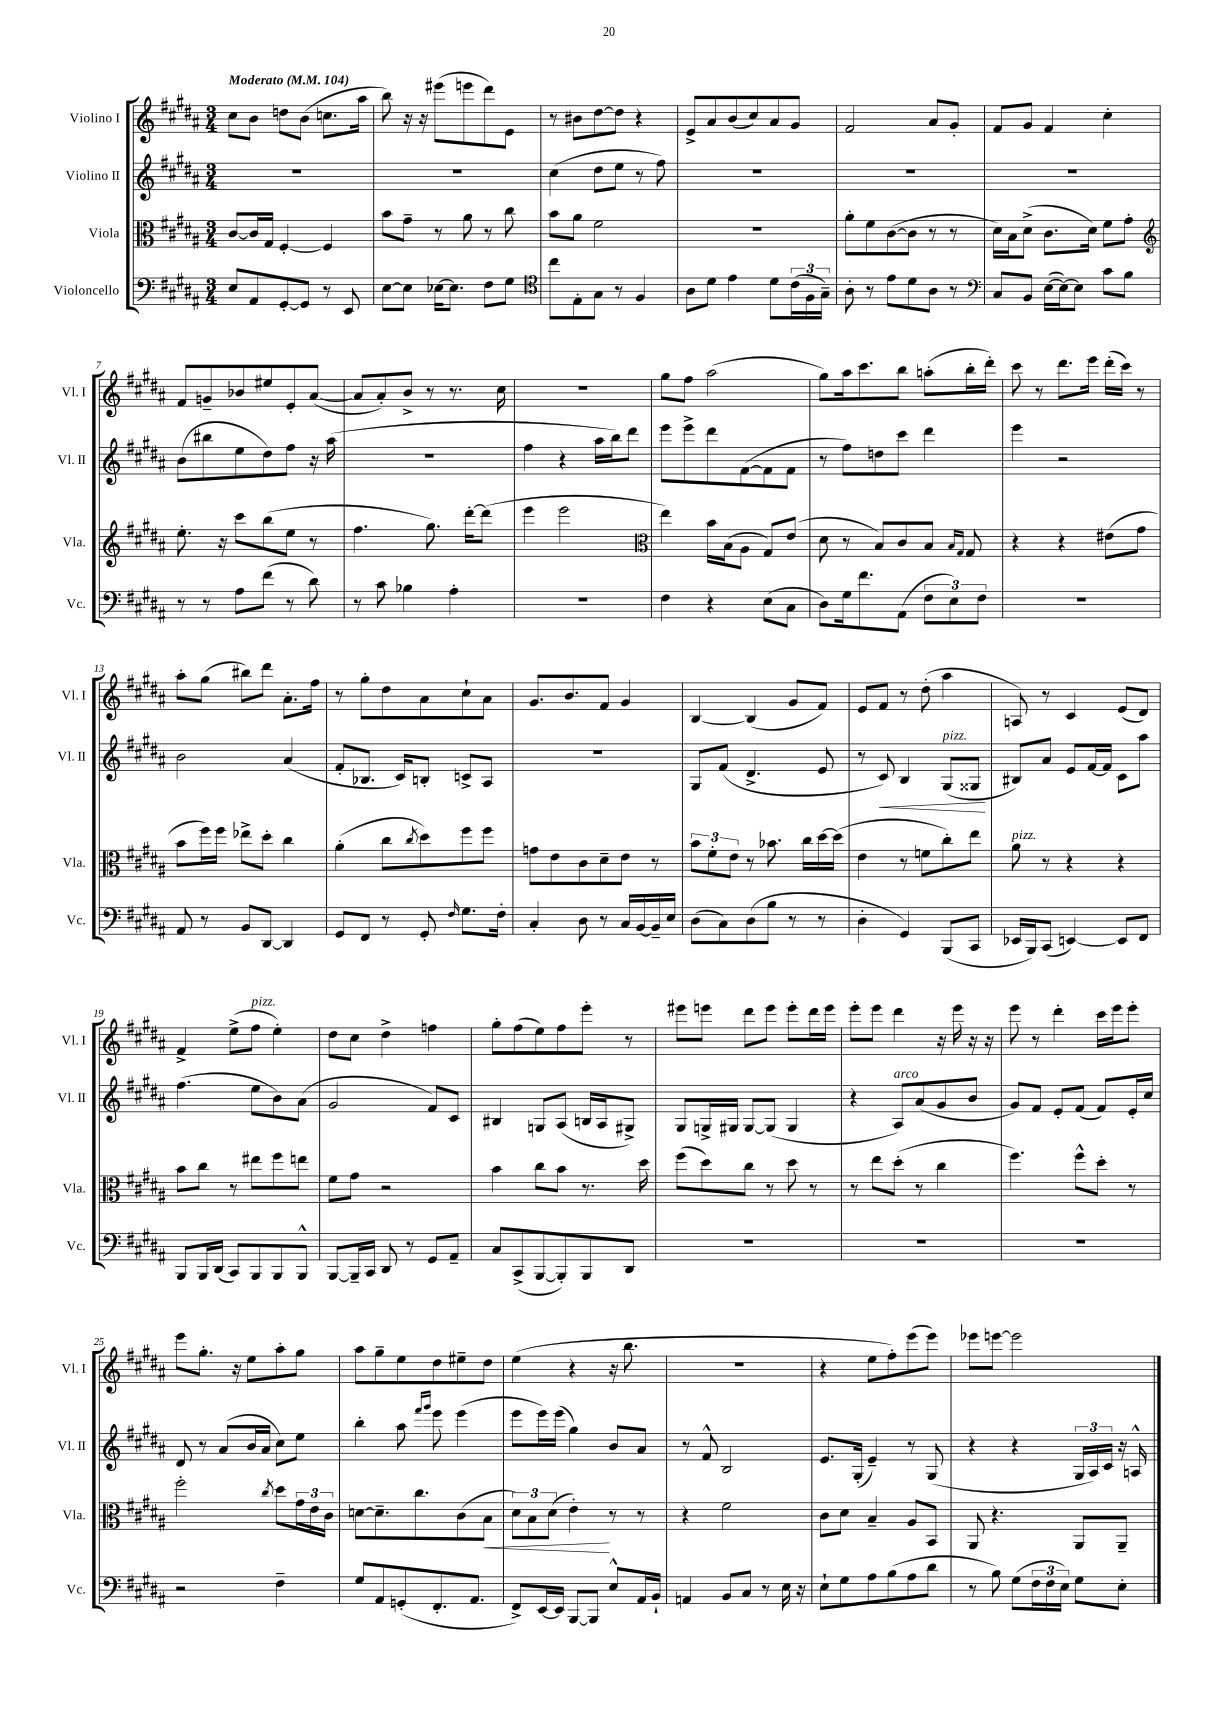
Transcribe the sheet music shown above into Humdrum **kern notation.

**kern	**kern	**kern	**kern
*staff4	*staff3	*staff2	*staff1
*clefF4	*clefC3	*clefG2	*clefG2
*k[f#c#g#d#a#]	*k[f#c#g#d#a#]	*k[f#c#g#d#a#]	*k[f#c#g#d#a#]
*M3/4	*M3/4	*M3/4	*M3/4
*MM104	*MM104	*MM104	*MM104
8E/L	[8c#/L	2.r	8cc#\L
8AA#/	16c#/]L	.	8b\J
.	16G#/JJ	.	.
[8GG#'/	[4F#'/	.	8dd\L
8GG#/]J	.	.	(8b\J
8r	4F#/]	.	8.cc\L
8EE/	.	.	.
.	.	.	16aa#\Jk
=	=	=	=
[8E\L	8b\L	2.r	8bb\)
8E\]J	8g#~\J	.	16r
.	.	.	16r
[16E-\LK	8r	.	(8eee#\L
8.E-\]J	.	.	.
.	8a#\	.	8eee\
8F#\L	8r	.	8ddd#\)
8G#\J	8cc#\	.	8e\J
=	=	=	=
*clefC4	*	*	*
8cc#\L	8b\L	(4cc#\	8r
8E'\	8a#\J	.	8b#\L
8G#\J	2f#\	8dd#\L	[8dd#\
8r	.	8ee\J	8dd#\]J
4F#/	.	8r	4r
.	.	8ff#\)	.
=	=	=	=
8A#\L	2.r	2.r	8e^/L
8d#\J	.	.	8a#/
4e\	.	.	(8b/
.	.	.	8cc#/)
8d#\L	.	.	8a#/
(24c#\L	.	.	8g#/J
24F#\	.	.	.
24G#~\JJ)	.	.	.
=	=	=	=
8A#'\	8a#'\L	2.r	2f#/
8r	8f#\	.	.
8e\L	([8c#\	.	.
8d#\	8c#\]J	.	.
8A#\J	8r	.	8a#/L
8r	8r	.	8g#'/J
=	=	=	=
*clefF4	*	*	*
8C#/L	16d#\LL)	2.r	8f#/L
.	16B\J	.	.
8BB/J	(8d#^\J	.	8g#/J
([16E\LL	8.c#\L	.	4f#/
16E\_J)	.	.	.
8E\]J	.	.	.
.	16d#\Jk)	.	.
8c#\L	8f#\L	.	4cc#'\
8B\J	8g#'\J	.	.
=	=	=	=
*	*clefG2	*	*
8r	8.ee'\	(8b\L	8f#/L
8r	.	8bb#\	8g~/
.	16r	.	.
8A#\L	8ccc#\L	8ee\	8b-/
(8f#\J	(8bb\	8dd#\)	8ee#/
8r	8ee\J	8ff#\J	8e'/
8d#\)	8r	16r	([8a#/J
.	.	(16aa#\	.
=	=	=	=
8r	4.ff#\	2.r	8a#/]L
8c#\	.	.	8a#'/)
4B-\	.	.	8b^/J
.	8.gg#\)	.	8r
4A#'\	.	.	8.r
.	[16ddd#'\LK	.	.
.	(8ddd#\]J	.	.
.	.	.	16cc#\
=	=	=	=
2.r	4eee\	4ff#\	2.r
.	2eee\	4r	.
.	.	16aa#\LL	.
.	.	16bb\J)	.
.	.	8ddd#\J	.
=	=	=	=
*	*clefC3	*	*
4F#\	4ee\)	8eee\L	8gg#\L
.	.	8eee^\	8ff#\J
4r	16b\LL	8ddd#\	(2aa#\
.	(16B\J	.	.
.	8A#\J	([8f#\	.
(8E\L	8G#/L)	8f#\]	.
8C#\J	(8e/J	8f#\J	.
=	=	=	=
8D#\L)	8d#\	8r	8gg#\L)
16G#\k	8r	8ff#\L)	16aa#\k
8.f#\	.	.	8.ccc#\
.	8B/L)	8dd\	.
(8AA#\J	8c#/	8ccc#\J	8bb\J
12F#\L	8B/J	4ddd#\	(8aa'\L
12E\)	.	.	.
.	16qqB/LL	.	.
.	16qqG#/JJ	.	.
.	8G#/	.	16bb'\L
12F#\J	.	.	.
.	.	.	16ddd#'\JJ)
=	=	=	=
2.r	4r	4eee\	8ccc#\
.	.	.	8r
.	4r	2r	8.ddd#\L
.	.	.	16eee\Jk
.	(8e#\L	.	(16ddd#'\LL
.	.	.	16ccc#\JJ)
.	8g#\J	.	8r
=	=	=	=
8AA#/	8b\L	2b\	8aa#'\L
8r	16ff#\L)	.	(8gg#\J
.	16ff#\JJ	.	.
8BB/L	8ee-^\L	.	8bb#\L)
[8DD#/J	8dd#'\J	.	8ddd#\J
4DD#/]	4cc#\	(4a#/	8.a#'\L
.	.	.	16ff#\Jk
=	=	=	=
8GG#/L	(4a#'\	8f#'/L	8r
8FF#/J	.	8.B-/J	8gg#'\L
8r	8cc#\L	.	8dd#\
.	.	16c#/LK)	.
.	8qcc#/	.	.
8GG#'/	8dd#\)	8B'/J	8a#\
16qqF#/	.	.	.
8.G#\L	8ff#\	8c^/L	8cc#`\
.	8ff#\J	8A#/J	8a#\J
16F#'\Jk	.	.	.
=	=	=	=
4C#'/	8g\L	2.r	8.g#/L
.	8e\	.	.
.	.	.	8.b/
8D#\	8c#\	.	.
8r	8d#~\	.	8f#/J
16C#/LL	8e\J	.	4g#/
[16BB/	.	.	.
16BB~/]	8r	.	.
16E/JJ	.	.	.
=	=	=	=
(8D#\L	12b\L	8G#/L	[4B/
.	12f#'\	.	.
8C#\)	.	(8f#/J	.
.	12e\J	.	.
(8D#\	8r	4.d#^/	(4B/]
8B\J	8.b-\	.	.
8r	.	.	8g#/L
.	16cc#\LL	.	.
8r	[16dd#\	8e/	8f#/J)
.	(16dd#\]JJ	.	.
=	=	=	=
4D#'\	4e\	8r	8e/L
.	.	8c#/)	8f#/J
4GG#/)	8r	4B/	8r
.	8f\L	.	(8dd#'\
(8BBB/L	8cc#'\)	(8G#/L	4aa#\
8CC#/J	8ee\J	8G##/J	.
=	=	=	=
16EE-/LL	8a#\	8B#/L)	8A/)
16BBB/J)	.	.	.
(8CC#/J	8r	8a#/J	8r
[4EE/)	4r	8e/L	4c#/
.	.	[16f#/L	.
.	.	16f#/]JJ	.
8EE/]L	4r	8c#\L	(8e/L
8FF#/J	.	8aa#\J	8d#/J)
=	=	=	=
8BBB/L	8b\L	(4.ff#\	4f#^/
16BBB/L	8cc#\J	.	.
(16DD#/JJ	.	.	.
8CC#/L)	8r	.	(8ee^\L
8BBB/	8ee#\L	8ee\L	8ff#\J
8BBB/	8ff#\	8b\)	4ee'\)
8BBB^^/J	8ee\J	(8a#\J	.
=	=	=	=
[8BBB/L	8f#\L	2g#/	8dd#\L
16BBB~/]L	8g#\J	.	8cc#\J
16CC#/JJ	.	.	.
8DD#/	2r	.	4dd#^\
8r	.	.	.
8GG#/L	.	8f#/L)	4ff\
8AA#~/J	.	8c#/J	.
=	=	=	=
8C#/L	4b\	4B#/	8gg#'\L
(8CC#^/	.	.	(8ff#\
[8BBB/	8cc#\L	8G/L	8ee\)
8BBB'/])	8b\J	(8A#/J	8ff#\
8BBB/	8.r	16B/LL	8eee'\J
.	.	16A#/J	.
8DD#/J	.	8G#^/J)	8r
.	16dd#\	.	.
=	=	=	=
2.r	(8ff#\L	8G#/L	8eee#\L
.	8dd#\)	16G^/L	8eee\J
.	.	16G#/JJ	.
.	8cc#\J	[8G#/L	8ddd#\L
.	8r	(8G#/]J	8eee\J
.	8dd#\	4G#/	8eee'\L
.	8r	.	16ddd#\L
.	.	.	16eee\JJ
=	=	=	=
2.r	8r	4r	8eee'\L
.	8ee\L	.	8eee\J
.	(8dd#'\J	8A#/L)	4ddd#\
.	8r	(8a#/	.
.	4cc#\	8g#/	16r
.	.	.	16eee\
.	.	8b/J	16r
.	.	.	16r
=	=	=	=
2.r	4.ff#\)	8g#/L)	8eee\
.	.	8f#/J	8r
.	.	8e'/L	4ddd#'\
.	8ff#^^\L	(8f#/J	.
.	8dd#'\J	8f#/L)	16ccc#\LL
.	.	.	16eee\J
.	8r	16e'/L	8eee'\J
.	.	16cc#/JJ	.
=	=	=	=
2r	2ff#'\	8d#/	8eee\L
.	.	8r	8.gg#'\J
.	.	(8a#/L	.
.	.	.	16r
.	.	16b/L	8ee\L
.	.	16a#/JJ	.
.	8qcc#/	.	.
4F#~\	8dd#\L	8cc#\L)	8aa#'\
.	24g#\L	8ee\J	8gg#\J
.	24e\	.	.
.	24c#\JJ	.	.
=	=	=	=
8G#/L	[8d\L	4bb'\	8aa#\L
8AA#/	8.d~\]	.	8gg#~\
(8GG'/	.	8aa#\	8ee\
.	8.cc#\	.	.
.	.	16qqfff#/LL	.
.	.	16qqggg#/JJ	.
8.FF#'/	.	8eee\	8dd#\
.	(8c#\	(4eee\	8ee#~\
8.AA#/J	.	.	.
.	8B\J	.	8dd#\J
=	=	=	=
8FF#^/L)	12d#\L)	8eee\L	(4ee\
.	12B\	.	.
[16EE/L	.	16eee\L)	.
.	(12d#\J	.	.
16EE/]JJ	.	(16eee\JJ	.
[8BBB/L	4e'\)	4gg#\)	4r
8BBB/]J	.	.	.
8E^^/L	8r	8b/L	16r
.	.	.	8.bb\
16AA#/L	8r	8a#/J	.
16BB`/JJ	.	.	.
=	=	=	=
4AA/	4r	8r	2.r
.	.	8f#^^/	.
8BB/L	2f#\	2B/	.
8C#/J	.	.	.
8r	.	.	.
16E\	.	.	.
16r	.	.	.
=	=	=	=
8E`\L	8c#\L	8.e/L	4r
8G#\	8d#\J	.	.
.	.	(16G#'/Jk	.
8A#\	4B~/	4e~/)	8ee\L
(8B\	.	.	8ff#'\)
8A#\	8A#/L	8r	(8eee\
8d#\J	8BB/J	(8G#/	8eee\J)
=	=	=	=
8r	8AA#/	4r	8eee-\L
8B\)	4.r	.	[8eee\J
(8G#\L	.	4r	2eee\]
24F#\L	.	.	.
24F#\	.	.	.
24E\JJ)	.	.	.
8G#\L	8AA#/L	24G#/LL	.
.	.	24A#/)	.
.	.	24c#/JJ	.
8E'\J	8AA#~/J	16r	.
.	.	16A^^/	.
==	==	==	==
*-	*-	*-	*-
